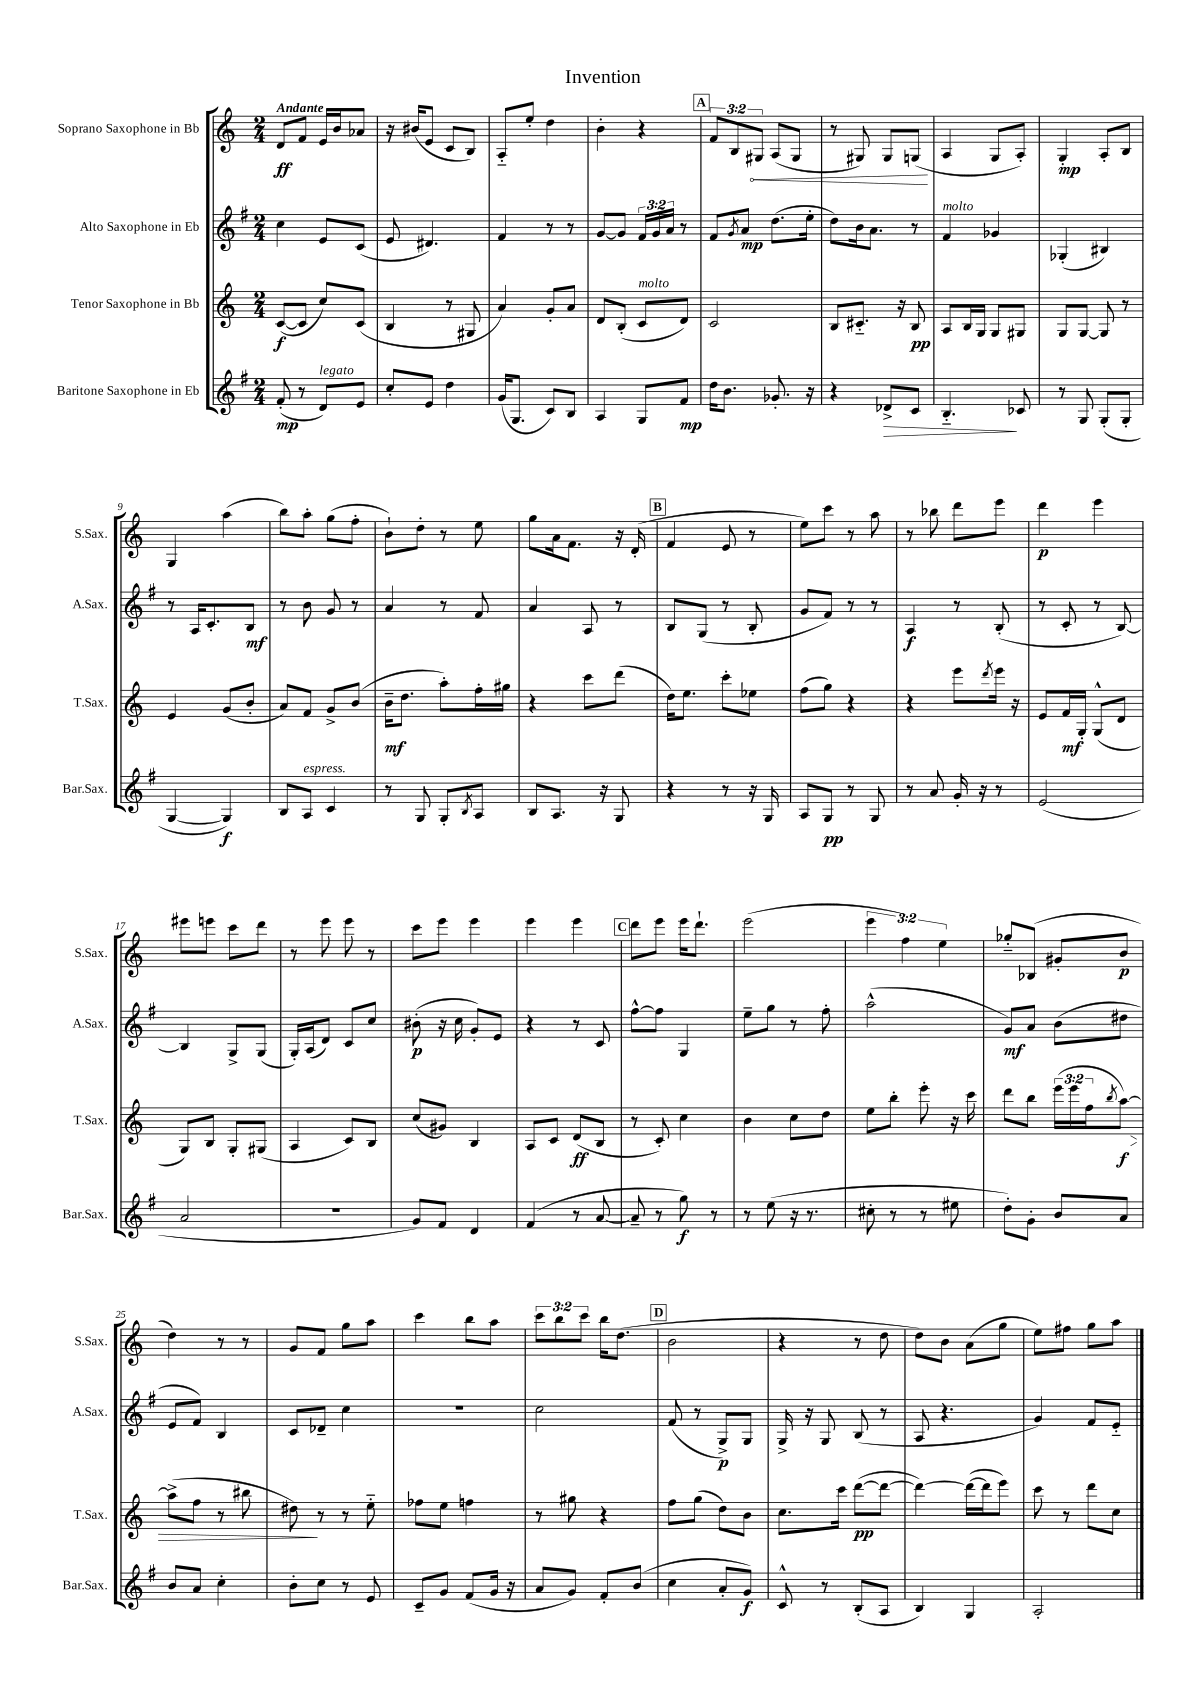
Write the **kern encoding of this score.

**kern	**dynam	**kern	**dynam	**kern	**dynam	**kern	**dynam
*part4	*part4	*part3	*part3	*part2	*part2	*part1	*part1
*staff4	*staff4	*staff3	*staff3	*staff2	*staff2	*staff1	*staff1
*I"Baritone Saxophone in Eb	*	*I"Tenor Saxophone in Bb	*	*I"Alto Saxophone in Eb	*	*I"Soprano Saxophone in Bb	*
*I'Bar.Sax.	*	*I'T.Sax.	*	*I'A.Sax.	*	*I'S.Sax.	*
*clefG2	*	*clefG2	*	*clefG2	*	*clefG2	*
*k[f#]	*	*k[]	*	*k[f#]	*	*k[]	*
*M2/4	*	*M2/4	*	*M2/4	*	*M2/4	*
=1	=1	=1	=1	=1	=1	=1	=1
!	!	!	!	!	!	!LO:TX:a:B:t=Andante	!
(8f#'/	mp	([8c/L	f	4cc\	.	8d/L	ff
8r	.	8c/J]	.	.	.	8f/J	.
!LO:TX:a:i:t=legato	!	!	!	!	!	!	!
8d/L)	.	8cc/L)	.	8e/L	.	16e/LL	.
.	.	.	.	.	.	16b/J	.
8e/J	.	(8c/J	.	(8c/J	.	8a-X/J	.
=2	=2	=2	=2	=2	=2	=2	=2
8cc'/L	.	4B/	.	8e/	.	16r	.
.	.	.	.	.	.	(16b#X/KL	.
8e/J	.	.	.	4.d#X/)	.	8e/J	.
4dd\	.	8r	.	.	.	8c/L	.
.	.	8G#X/	.	.	.	8B/J)	.
=3	=3	=3	=3	=3	=3	=3	=3
(16g/KL	.	4a/)	.	4f#/	.	8A/L	.
8.G/J	.	.	.	.	.	.	.
.	.	.	.	.	.	8ee'/J	.
8c/L)	.	8g'/L	.	8r	.	4dd\	.
8B/J	.	8a/J	.	8r	.	.	.
=4	=4	=4	=4	=4	=4	=4	=4
4A/	.	8d/L	.	[8g/L	.	4b'\	.
.	.	(8B'/J	.	8g/J]	.	.	.
!	!	!LO:TX:a:i:t=molto	!	!	!	!	!
8G/L	.	8c/L	.	24f#/LL	.	4r	.
.	.	.	.	24g/	.	.	.
.	.	.	.	24a/JJ	.	.	.
8f#/J	mp	8d/J)	.	8r	.	.	.
!!LO:REH:place=s1:t=A
=5	=5	=5	=5	=5	=5	=5	=5
16dd\KL	.	2c/	.	8f#/L	.	12f/L	.
8.b\J	.	.	.	.	.	.	.
.	.	.	.	.	.	12B/	.
.	.	.	.	8qg/	.	.	.
.	.	.	.	8a/J	mp	.	.
!	!	!	!	!	!	!	!LO:HP:b
.	.	.	.	.	.	12G#X/J	<
8.g-X'/	.	.	.	(8.dd\L	.	(8A/L	.
.	.	.	.	.	.	8G#/J	.
16r	.	.	.	16ee'\Jk	.	.	.
=6	=6	=6	=6	=6	=6	=6	=6
4r	.	8B/L	.	8dd\L)	.	8r	.
.	.	8.c#X/J	.	16b\k	.	8G#X/)	.
.	.	.	.	8.a\J	.	.	.
!	!LO:HP:b	!	!	!	!	!	!
8d-X^/L	>	.	.	.	.	8G#/L	.
.	.	16r	.	.	.	.	.
8c/J	.	8B/	pp	8r	.	(8Gn/J	.
.	.	.	.	.	.	.	[
=7	=7	=7	=7	=7	=7	=7	=7
!	!	!	!	!LO:TX:a:i:t=molto	!	!	!
4.B/	.	8A/L	.	4f#/	.	4A/	.
.	.	16B/L	.	.	.	.	.
.	.	16G/JJ	.	.	.	.	.
.	.	8G/L	.	4g-X/	.	8G/L	.
8c-X/	]	8G#X/J	.	.	.	8A'/J)	.
=8	=8	=8	=8	=8	=8	=8	=8
8r	.	8G/L	.	(4G-X'/	.	4G'/	mp
8G/	.	[8G/J	.	.	.	.	.
(8G'/L	.	8G/]	.	4B#X/)	.	8A'/L	.
8G'/J	.	8r	.	.	.	8B/J	.
!!LO:LB:g=z
=9	=9	=9	=9	=9	=9	=9	=9
[4G/	.	4e/	.	8r	.	4G/	.
.	.	.	.	16A/KL	.	.	.
.	.	.	.	8.c'/	.	.	.
4G/])	f	(8g/L	.	.	.	(4aa\	.
.	.	8b'/J	.	8B/J	mf	.	.
=10	=10	=10	=10	=10	=10	=10	=10
8B/L	.	8a/L)	.	8r	.	8bb\L)	.
!LO:TX:a:i:t=espress.	!	!	!	!	!	!	!
8A/J	.	8f/J	.	8b\	.	8aa'\J	.
4c/	.	8g^/L	.	8g/	.	(8gg\L	.
.	.	(8b/J	.	8r	.	8ff'\J	.
=11	=11	=11	=11	=11	=11	=11	=11
8r	.	16b~\KL	mf	4a/	.	8b`\L)	.
.	.	8.dd\J	.	.	.	.	.
8G/	.	.	.	.	.	8dd'\J	.
8G'/L	.	8aa'\L)	.	8r	.	8r	.
8qB/	.	.	.	.	.	.	.
8A/J	.	16ff'\L	.	8f#/	.	8ee\	.
.	.	16gg#X\JJ	.	.	.	.	.
=12	=12	=12	=12	=12	=12	=12	=12
8B/L	.	4r	.	4a/	.	8gg\L	.
8.A/J	.	.	.	.	.	16a\k	.
.	.	.	.	.	.	8.f\J	.
.	.	8ccc\L	.	8A/	.	.	.
16r	.	.	.	.	.	.	.
8G/	.	(8ddd\J	.	8r	.	16r	.
.	.	.	.	.	.	(16d'/	.
!!LO:REH:place=s1:t=B
=13	=13	=13	=13	=13	=13	=13	=13
4r	.	16dd\KL)	.	8B/L	.	4f/	.
.	.	8.ee\J	.	.	.	.	.
.	.	.	.	(8G/J	.	.	.
8r	.	8ccc'\L	.	8r	.	8e/	.
16r	.	8ee-X\J	.	8B'/	.	8r	.
16G/	.	.	.	.	.	.	.
=14	=14	=14	=14	=14	=14	=14	=14
8A/L	.	(8ff\L	.	8g/L	.	8ee\L)	.
8G/J	pp	8gg\J)	.	8f#/J)	.	8ccc\J	.
8r	.	4r	.	8r	.	8r	.
8G/	.	.	.	8r	.	8aa\	.
=15	=15	=15	=15	=15	=15	=15	=15
8r	.	4r	.	4A/	f	8r	.
8a/	.	.	.	.	.	8bb-X\	.
16g'/	.	8eee\L	.	8r	.	8ddd\L	.
16r	.	.	.	.	.	.	.
.	.	8qddd/	.	.	.	.	.
8r	.	16eee\Jk	.	(8B'/	.	8eee\J	.
.	.	16r	.	.	.	.	.
=16	=16	=16	=16	=16	=16	=16	=16
(2e/	.	8e/L	.	8r	.	4ddd\	p
.	.	16f/L	mf	8c'/	.	.	.
.	.	16G'/JJ	.	.	.	.	.
.	.	(8G^^/L	.	8r	.	4eee\	.
.	.	8d/J	.	[8B/)	.	.	.
!!LO:LB:g=z
=17	=17	=17	=17	=17	=17	=17	=17
2a/	.	8G/L)	.	4B/]	.	8eee#X\L	.
.	.	8B/J	.	.	.	8eeen\J	.
.	.	8G'/L	.	8G^/L	.	8ccc\L	.
.	.	(8G#X/J	.	(8G/J	.	8ddd\J	.
=18	=18	=18	=18	=18	=18	=18	=18
2r	.	4A/	.	16G'/LL)	.	8r	.
.	.	.	.	(16A/J	.	.	.
.	.	.	.	8d/J)	.	8eee\	.
.	.	8c/L)	.	8c/L	.	8eee\	.
.	.	8B/J	.	8cc/J	.	8r	.
=19	=19	=19	=19	=19	=19	=19	=19
8g/L)	.	(8cc/L	.	(8b#X'\	p	8ccc\L	.
8f#/J	.	8g#X/J)	.	16r	.	8eee\J	.
.	.	.	.	16cc\	.	.	.
4d/	.	4B/	.	8g'/L)	.	4eee\	.
.	.	.	.	8e/J	.	.	.
=20	=20	=20	=20	=20	=20	=20	=20
(4f#/	.	8A/L	.	4r	.	4eee\	.
.	.	8c/J	.	.	.	.	.
8r	.	(8d/L	ff	8r	.	4eee\	.
[8a/	.	8B/J	.	8c/	.	.	.
!!LO:REH:place=s1:t=C
=21	=21	=21	=21	=21	=21	=21	=21
8a~/]	.	8r	.	[8ff#^^\L	.	8ddd\L	.
8r	.	8c'/)	.	8ff#\J]	.	8eee\J	.
8gg\)	f	4cc\	.	4G/	.	16eee\KL	.
.	.	.	.	.	.	8.ddd`\J	.
8r	.	.	.	.	.	.	.
=22	=22	=22	=22	=22	=22	=22	=22
8r	.	4b\	.	8ee~\L	.	(2eee\	.
(8ee\	.	.	.	8gg\J	.	.	.
16r	.	8cc\L	.	8r	.	.	.
8.r	.	.	.	.	.	.	.
.	.	8dd\J	.	8ff#'\	.	.	.
=23	=23	=23	=23	=23	=23	=23	=23
8cc#X'\	.	8ee\L	.	(2aa^^\	.	6eee\	.
8r	.	8bb'\J	.	.	.	.	.
.	.	.	.	.	.	6ff\)	.
8r	.	8eee'\	.	.	.	.	.
.	.	.	.	.	.	6ee\	.
8ee#X\	.	16r	.	.	.	.	.
.	.	16ccc\	.	.	.	.	.
=24	=24	=24	=24	=24	=24	=24	=24
8dd'\L)	.	8ddd\L	.	8g/L)	mf	8gg-X/L	.
8g'\J	.	8bb\J	.	8a/J	.	(8B-X/J	.
8b/L	.	(24eee\LL	.	(8b\L	.	8g#X'/L	.
.	.	24eee\	.	.	.	.	.
.	.	24ff\J	.	.	.	.	.
.	.	8qbb/	.	.	.	.	.
!	!	!	!LO:HP:b	!	!	!	!
8a/J	.	[8aa\J)	> f	8dd#X\J	.	8b/J	p
!!LO:LB:g=z
=25	=25	=25	=25	=25	=25	=25	=25
8b/L	.	(8aa^\L]	.	8e/L	.	4dd\)	.
8a/J	.	8ff\J	.	8f#/J)	.	.	.
4cc'\	.	8r	.	4B/	.	8r	.
.	.	8bb#X\	.	.	.	8r	.
=26	=26	=26	=26	=26	=26	=26	=26
8b'\L	.	8dd#X\)	.	8c/L	.	8g/L	.
8cc\J	.	8r	]	8d-X~/J	.	8f/J	.
8r	.	8r	.	4cc\	.	8gg\L	.
8e/	.	8ee\	.	.	.	8aa\J	.
=27	=27	=27	=27	=27	=27	=27	=27
8c~/L	.	8ff-X\L	.	2r	.	4ccc\	.
8g/J	.	8ee\J	.	.	.	.	.
(8f#/L	.	4ffn\	.	.	.	8bb\L	.
16g/Jk	.	.	.	.	.	8aa\J	.
16r	.	.	.	.	.	.	.
=28	=28	=28	=28	=28	=28	=28	=28
8a/L	.	8r	.	2cc\	.	12ccc\L	.
.	.	.	.	.	.	12bb\	.
8g/J)	.	8gg#X\	.	.	.	.	.
.	.	.	.	.	.	12ccc\J	.
8f#'/L	.	4r	.	.	.	16bb\KL	.
.	.	.	.	.	.	(8.dd\J	.
(8b/J	.	.	.	.	.	.	.
!!LO:REH:place=s1:t=D
=29	=29	=29	=29	=29	=29	=29	=29
4cc\	.	8ff\L	.	(8f#/	.	2b\	.
.	.	(8gg\J	.	8r	.	.	.
8a'/L	.	8dd\L)	.	8G^/L)	p	.	.
8g/J)	f	8b\J	.	8G/J	.	.	.
=30	=30	=30	=30	=30	=30	=30	=30
8c^^/	.	8.cc\L	.	16G^/	.	4r	.
.	.	.	.	16r	.	.	.
8r	.	.	.	8G/	.	.	.
.	.	16ccc\Jk	.	.	.	.	.
(8B'/L	.	([8ddd\L	pp	(8B/	.	8r	.
8A/J	.	8ddd\J_	.	8r	.	8dd\	.
=31	=31	=31	=31	=31	=31	=31	=31
4B/)	.	4ddd\_)	.	8A/	.	8dd\L)	.
.	.	.	.	4.r	.	8b\J	.
4G/	.	(16ddd\LL_	.	.	.	(8a\L	.
.	.	16ddd\J]	.	.	.	.	.
.	.	8eee\J)	.	.	.	8gg\J	.
=32	=32	=32	=32	=32	=32	=32	=32
2A'/	.	8ccc\	.	4g/)	.	8ee\L)	.
.	.	8r	.	.	.	8ff#X\J	.
.	.	8ddd\L	.	8f#/L	.	8gg\L	.
.	.	8cc\J	.	8e/J	.	8aa\J	.
==	==	==	==	==	==	==	==
*-	*-	*-	*-	*-	*-	*-	*-
